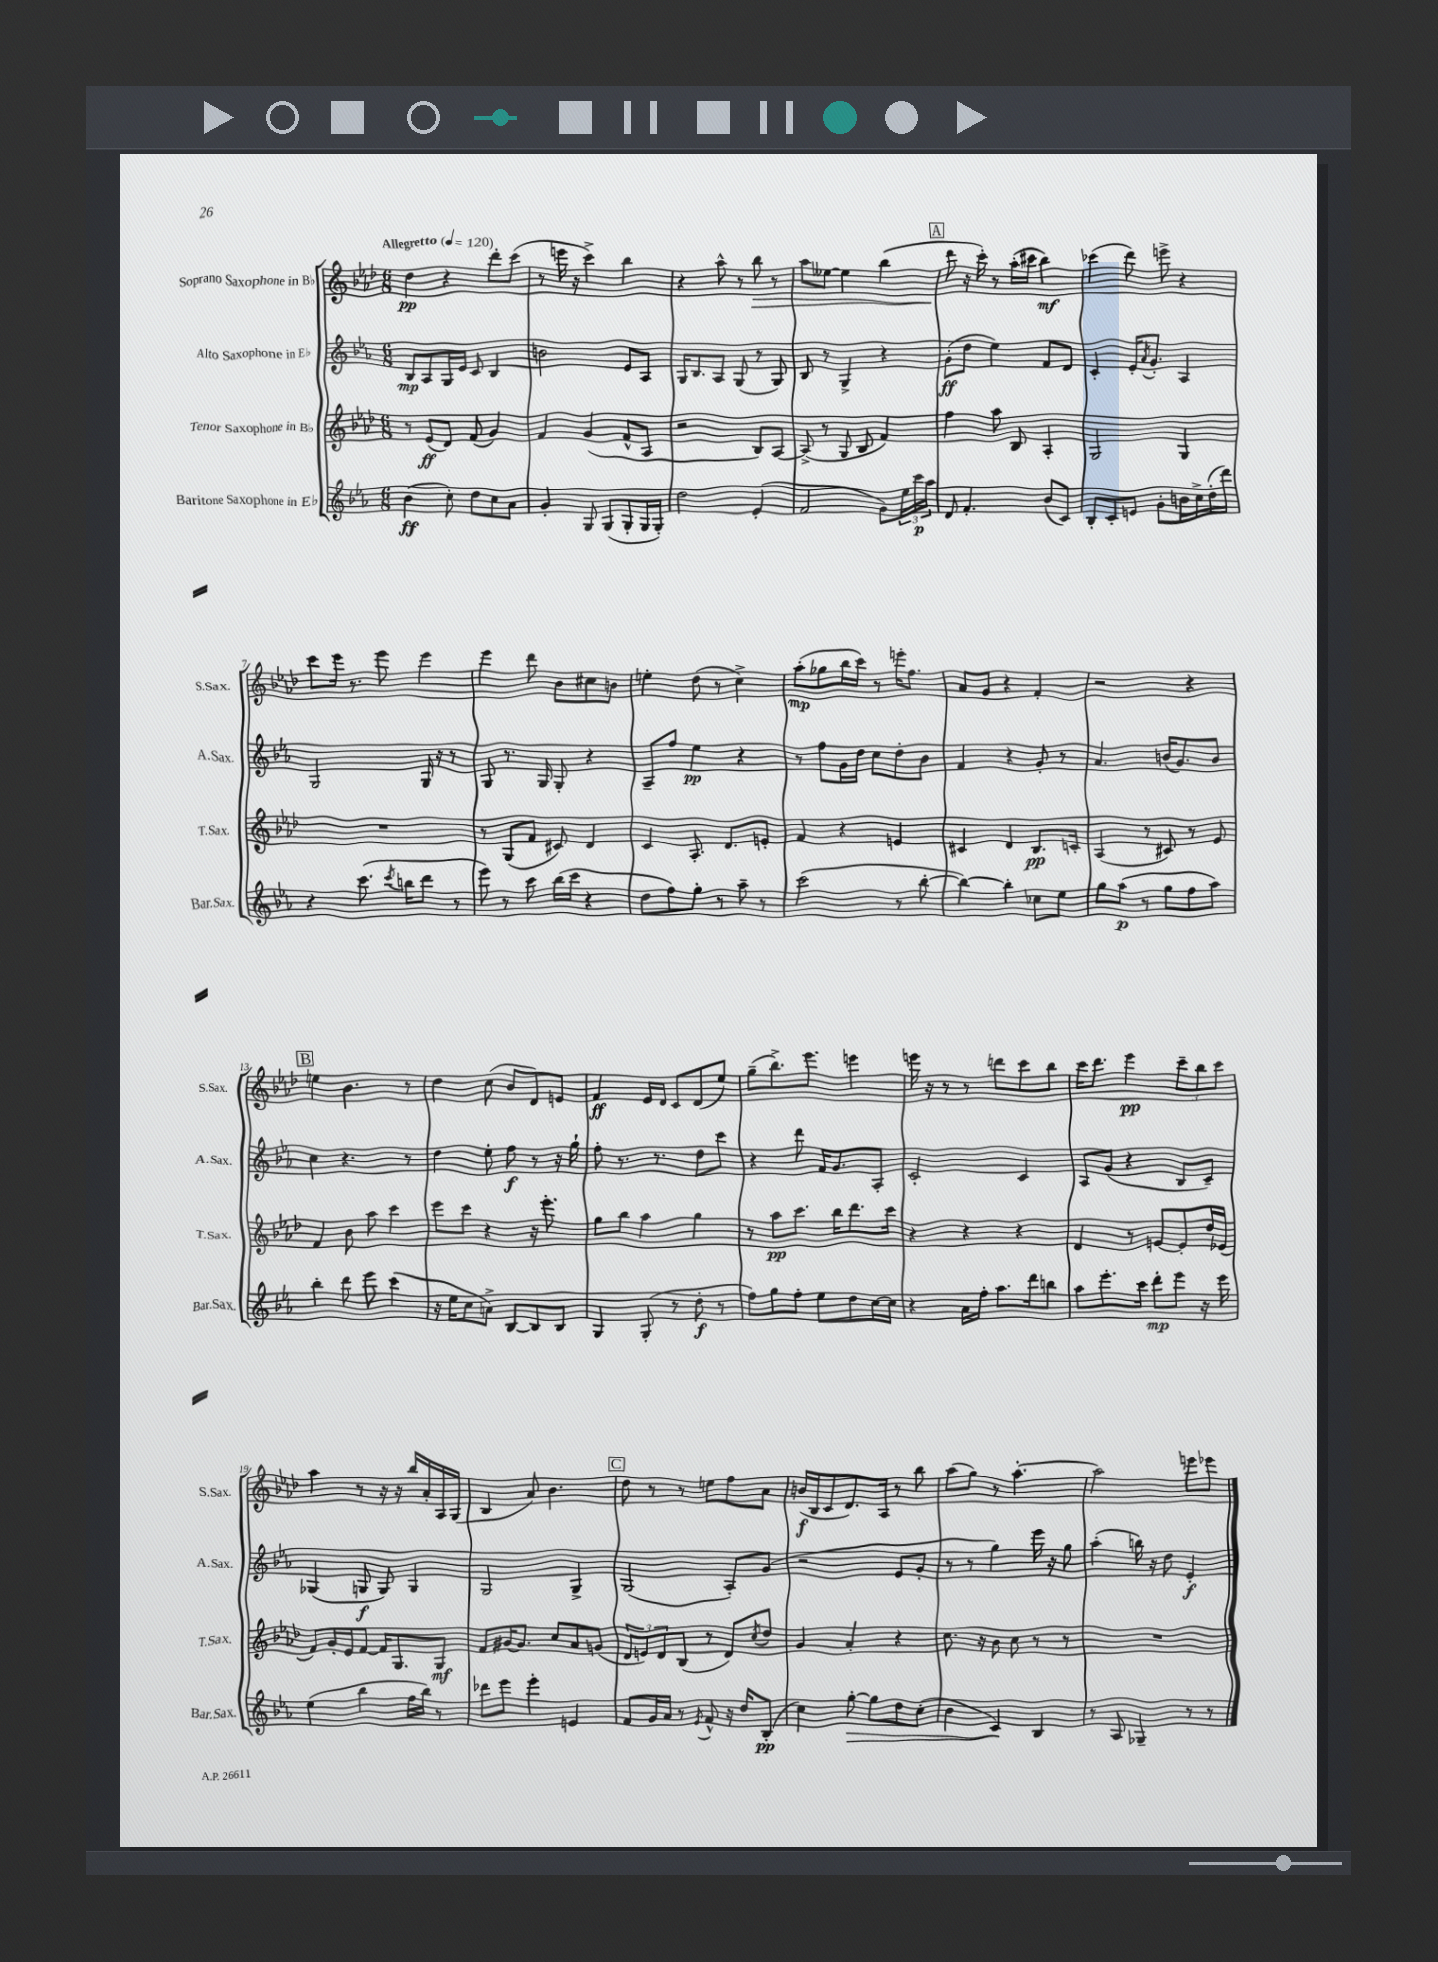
<<
\new StaffGroup <<
\new Staff = "s0" \with { instrumentName = "Soprano Saxophone in Bb" shortInstrumentName = "S.Sax." } {
    \clef treble \key aes \major \numericTimeSignature \time 6/8 \tempo "Allegretto" 4 = 120
    des''4\pp r4 des'''8-. c'''8( |
    r8 e'''16 r16 c'''4->) bes''4 |
    r4 aes''8-^ r8 bes''8\> r8 |
    aes''8 eeses''8~ eeses''4 bes''4( |
    \mark \markup { \box "A" } des'''8\! r16 c'''16-.) r8 aes''16-.( cis'''16 bes''4\mf) |
    ces'''4( des'''8) e'''8-> r4 |
    c'''8 ees'''16 r8. ees'''8 ees'''4 |
    ees'''4 des'''8 bes'8 cis''8 b'8 |
    e''4-. des''8( r8 c''4->) |
    aes''8-.\mp( ges''8 bes''16 c'''16) r8 e'''16-. f''8. |
    aes'8 g'8 r4 f'4-. |
    r2 r4 |
    \mark \markup { \box "B" } e''4 bes'4. r8 |
    des''4 c''8( bes'8 des'8) e'8 |
    f'4\ff ees'16 des'16 c'8 des'8( ees''8) |
    g''8--( bes''8.->) ees'''8. e'''4 |
    e'''16 r16 r8 r8 d'''8 c'''8 bes''8 |
    c'''16 des'''8. ees'''4\pp \tuplet 3/2 { c'''8-- bes''8 c'''8 } |
    aes''4 r8 r16 r16 bes''16 aes'16-. aes16 g16( |
    bes4 aes'8) bes'4. |
    \mark \markup { \box "C" } des''8 r8 r8 e''8 f''8 aes'8 |
    b'16\f( bes16 c'8 des'8.) aes16 r8 bes''8 |
    aes''8( g''8) r8 aes''4.~-. |
    aes''2 e'''8 ees'''8 \bar "|." |
}
\new Staff = "s1" \with { instrumentName = "Alto Saxophone in Eb" shortInstrumentName = "A.Sax." } {
    \clef treble \key ees \major \numericTimeSignature \time 6/8
    bes8\mp aes8 g16 ees'16 c'8 bes4 |
    b'2 ees'8 aes8 |
    g16 bes8. aes8 g8( r8 g8) |
    bes8 r8 g4-> r4 |
    \mark \markup { \box "A" } g'8-.\ff( d''8 ees''4) f'8 d'8 |
    c'4-. ees'16-. \acciaccatura { aes'8 } g'8.-. aes4 |
    g2 g16 r16 r8 |
    g8 r8. g16 g8-. r4 |
    aes8-- f''8 ees''4\pp r4 |
    r8 f''8 g'16 d''16 c''8 d''8-. bes'8 |
    f'4 r4 g'8-. r8 |
    aes'4. b'16( g'8.) b'8 |
    \mark \markup { \box "B" } c''4 r4. r8 |
    d''4 ees''8-. f''8\f r8 r16 g''16-! |
    f''8-. r8. r8. d''8 c'''8 |
    r4 d'''8 f'16 g'8. aes8-. |
    c'2-. c'4 |
    aes8 g'8( r4 bes8 c'8--) |
    ges4( g8\f g8) g4 |
    g2 g4-> |
    \mark \markup { \box "C" } g2( aes8-.) g'8( |
    r2 ees'8 g'8-. |
    r8 r8 g''4) ees'''16 r16 g''8 |
    aes''4-.( b''16) r16 d''8 ees'4-.\f \bar "|." |
}
\new Staff = "s2" \with { instrumentName = "Tenor Saxophone in Bb" shortInstrumentName = "T.Sax." } {
    \clef treble \key aes \major \numericTimeSignature \time 6/8
    r8 ees'8\ff( des'8) f'8( g'4) |
    f'4 g'4( f'8-^ aes8 |
    r2 bes8) aes8~ |
    aes8->( r8 g8 bes8 f'4) |
    \mark \markup { \box "A" } f''4 aes''8 bes8 aes4-. |
    g2 g4 |
    R2. |
    r8 g8( f'8 cis'8) des'4 |
    c'4 aes8.-. des'8. e'8-. |
    f'4 r4 e'4 |
    cis'4 des'4 bes8.\pp c'16-. |
    aes4( r8 cis'8) r8 ees'8 |
    \mark \markup { \box "B" } f'4 bes'8 aes''8 c'''4 |
    ees'''8 c'''8 r4 r16 ees'''8.-. |
    g''8 bes''8 aes''4 g''4 |
    r8 aes''8\pp c'''8. bes''16 des'''8. c'''16 |
    r4 r4 r4 |
    des'4 r8 e'8~ e'8-. des''16 ees'16( |
    f'8) g'16-. ees'16 f'8~ f'16 g8. g8\mf |
    f'8 gis'16~ gis'8. c''8 aes'8 g'8( |
    \mark \markup { \box "C" } \tuplet 3/2 { des'8 e'8) des'8 } bes8( r8 des'8) \acciaccatura { c''8 } des''8 |
    g'4 aes'4-. r4 |
    c''8. r16 bes'8 c''8 r8 r8 |
    R2. \bar "|." |
}
\new Staff = "s3" \with { instrumentName = "Baritone Saxophone in Eb" shortInstrumentName = "Bar.Sax." } {
    \clef treble \key ees \major \numericTimeSignature \time 6/8
    bes'4\ff( c''8-.) d''8 c''8 aes'8 |
    g'4-. g8 g8( g8-. g16 g16-.) |
    d''2 ees'4-.( |
    f'2 g'8) \tuplet 3/2 { ees''16 c'''16\p aes''16 } |
    \mark \markup { \box "A" } d'8 f'4.-. bes'8( c'8) |
    bes8-. c'8-. e'8 g'8-. b'16 c''16-> d''16-.( d'''16) |
    r4 c'''8.( \acciaccatura { c'''8 } b''16 d'''8 r8 |
    ees'''8) r8 c'''8 bes''16( c'''16 r4 |
    d''8 f''8) g''8-. r8 aes''8-- r8 |
    c'''2( r8 bes''8~-. |
    bes''4~) bes''4-. ces''8 ees''8 |
    g''8 aes''8\p( r8 g''8 f''8 aes''8) |
    \mark \markup { \box "B" } bes''4-. d'''8 ees'''8 c'''4( |
    r16 ees''16 c''8 a'8->) bes8~ bes8 bes8 |
    g4 g8-.( r8 d''8-.\f r8 |
    f''8) g''8 f''8-. ees''8 d''8 c''16~ c''16 |
    r4 aes'16 f''16-. aes''8. d'''16 b''8 |
    aes''8 ees'''8.-. c'''16 d'''8-.\mp ees'''8 r16 ees'''16 |
    ees''4( bes''4 f''16 bes''16) r8 |
    des'''8 ees'''8 ees'''4-. e'4 |
    \mark \markup { \box "C" } f'8 g'16 aes'16 r8 \acciaccatura { ees'8 } f'8-^ r16 d''16 bes8-.\pp( |
    c''4) g''8~-.\> g''8 d''8 c''8-.( |
    bes'4 c'4\!) bes4 |
    r8 aes8 ges4-- r8 r8 \bar "|." |
}
>>
>>
